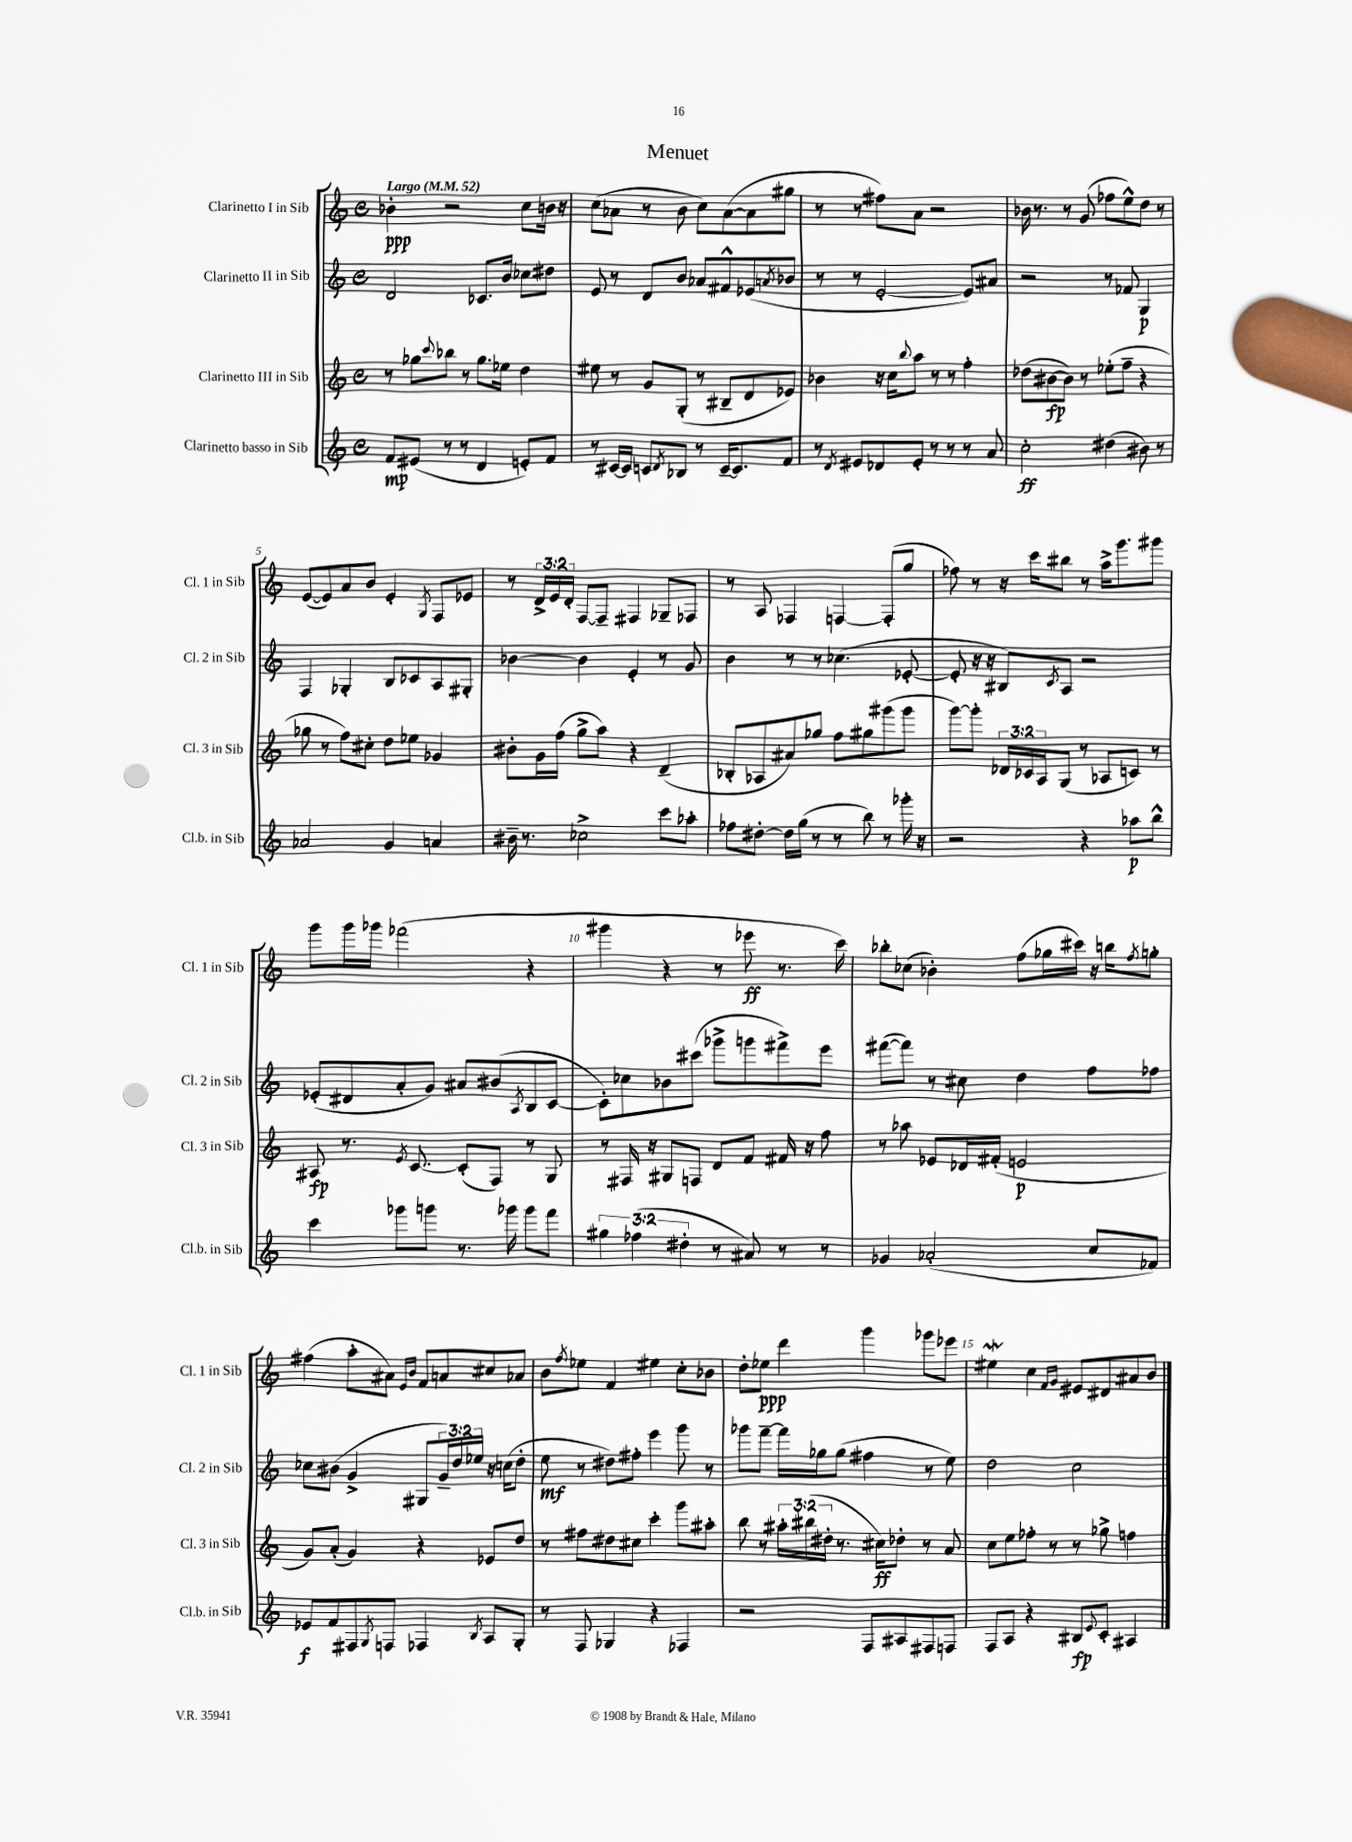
\header { title = "Menuet" }
<<
\new StaffGroup <<
\new Staff = "s0" \with { instrumentName = "Clarinetto I in Sib" shortInstrumentName = "Cl. 1 in Sib" } {
    \clef treble \key c \major \defaultTimeSignature \time 4/4 \override Staff.TupletNumber.text = #tuplet-number::calc-fraction-text \tempo "Largo" 4 = 52
    bes'4-.\ppp r2 c''8 b'16 r16 |
    c''8( aes'8 r8 b'8 c''8) aes'8~( aes'8 gis''8 |
    r8 r8 fis''8) a'8 r2 |
    bes'16 r8. r8 g'8( fes''8 e''8-^) d''8 r8 |
    e'8~( e'8) a'8 b'8 e'4-. \acciaccatura { g8 } f8 ees'8 |
    r8 \tuplet 3/2 { d'16-> e'16 d'16-. } f8~ f8-- fis4 ges8-- fes8 |
    r8 a8 fes4 f4~ f8-.( g''8 |
    fes''8) r8 r16 c'''16 bis''8 r8 a''16-> g'''8. gis'''8 |
    g'''8 g'''16 ges'''16 fes'''2( r4 |
    gis'''4 r4 r8 ees'''8\ff r8. c'''16) |
    bes''8-. ces''8( bes'4-.) f''8( ges''16 cis'''16) r16 b''16 \acciaccatura { f''8 } g''8-. |
    fis''4( a''8-. ais'8) \grace { e'16 b'16 } f'8 a'8 cis''8 aes'8 |
    b'8 \acciaccatura { f''8 } ees''8 f'4 eis''4 c''8-. bes'8 |
    d''8-. ees''8\ppp d'''4 g'''4 ges'''8 ees'''8 |
    eis''4\mordent c''4 \grace { f'16 g'16 } eis'8 dis'8 ais'8 b'8 \bar "|." |
}
\new Staff = "s1" \with { instrumentName = "Clarinetto II in Sib" shortInstrumentName = "Cl. 2 in Sib" } {
    \clef treble \key c \major \defaultTimeSignature \time 4/4 \override Staff.TupletNumber.text = #tuplet-number::calc-fraction-text
    d'2 ces'8. b'16 ces''8 dis''8 |
    e'8 r8 d'8 b'8 aes'8 fis'8-^ ees'8( \acciaccatura { a'8 } bes'8 |
    r8 r8 e'2~-. e'8) ais'8 |
    r2 r8 fes'8 g4\p |
    f4 ges4-. b8 ces'8 a8 gis8-. |
    bes'4~ bes'4 e'4-. r8 g'8 |
    b'4 r8 r8 ces''4.( ees'8~-. |
    ees'8-. r16 r16 bis8) \acciaccatura { c'8 } a8 r2 |
    ees'8-.( dis'8 a'8-. g'8) ais'8 bis'8( \acciaccatura { a8 } b8 c'8~ |
    c'8-.) ces''8 bes'8 cis'''8( ges'''8-> g'''8 fis'''8->) e'''8 |
    fis'''8~( fis'''8) r8 cis''8 d''4 f''8 fes''8 |
    ces''8 bis'8( g'4-> gis8 \tuplet 3/2 { g'16--) d''16 ees''16 } r16 c''16( d''8-. |
    e''8\mf r8 dis''8) fis''8-. e'''4 g'''8 r8 |
    ges'''8 f'''8~-- f'''16 ges''16 ges''8( fis''4 r8 e''8) |
    d''2 c''2 \bar "|." |
}
\new Staff = "s2" \with { instrumentName = "Clarinetto III in Sib" shortInstrumentName = "Cl. 3 in Sib" } {
    \clef treble \key c \major \defaultTimeSignature \time 4/4 \override Staff.TupletNumber.text = #tuplet-number::calc-fraction-text
    r8 ges''8 \appoggiatura { c'''8 } bes''8 r8 ges''8. ees''16 d''4 |
    eis''8 r8 g'8 g8-.( r8 bis8-- d'8 ees'8) |
    bes'4 r16 c''16 \appoggiatura { b''8 } a''8 r8 r8 f''4-. |
    des''8( bis'8~\fp bis'8) r8 ees''8-.( f''8-- r4 |
    ges''8 r8 f''8) cis''8-. d''8 ees''8 ges'4 |
    bis'8-. g'16 f''16( g''8-> a''8) r4 d'4--( |
    bes8-. aes8 ais'8) ges''8 f''8 gis''8 gis'''8( gis'''8 |
    g'''8~) g'''8-. \tuplet 3/2 { des'16 ces'16 a16 } g8( r8 aes8 c'8) r8 |
    ais8\fp r8. \acciaccatura { e'8 } c'8.~ c'8-.( f8) r8 g8 |
    r8 fis16 r16 gis8 f8 d'8 f'8 fis'16 r16 f''8 |
    r8 aes''8 ees'8 des'16 fis'16-.( e'2\p |
    g'8) a'8-.( g'4) r4 ees'8 d''8 |
    r8 fis''8 dis''8 cis''8 c'''4-. g'''8 ais''8-. |
    b''8 r8 \tuplet 3/2 { ais''16-. bis''16( dis''16-. } r8. cis''16\ff) des''8-. r8 a'8 |
    c''8 e''8 fes''8-. r8 r8 ges''8-> f''4 \bar "|." |
}
\new Staff = "s3" \with { instrumentName = "Clarinetto basso in Sib" shortInstrumentName = "Cl.b. in Sib" } {
    \clef treble \key c \major \defaultTimeSignature \time 4/4 \override Staff.TupletNumber.text = #tuplet-number::calc-fraction-text
    f'8\mp eis'8( r8 r8 d'4 e'8-.) f'8 |
    r8 cis'16~ cis'16 c'8 \acciaccatura { d'8 } bes8 r8 c'16~-- c'8. f'8 |
    r8 \acciaccatura { d'8 } eis'8 des'8 eis'8-. r8 r8 r8 a'8 |
    c''2-.\ff dis''4( bis'8) r8 |
    aes'2 g'4 a'4 |
    bis'16-- r8. ces''2-> c'''8 aes''8-. |
    fes''8 dis''8~-. dis''16 g''16( r8 r8 b''8) r8 ges'''16-. r16 |
    r2 r4 aes''8\p b''8-^ |
    c'''4 ges'''8 g'''8 r8. ges'''16 ges'''8 f'''8 |
    \tuplet 3/2 { gis''4 fes''4( dis''4-. } r8 ais'8) r8 r8 |
    ges'4 aes'2-.( c''8 fes'8) |
    ees'8\f f'8 fis8 \acciaccatura { g8 } f8 fes4 \acciaccatura { b8 } a8 g8-. |
    r8 f8 ges4 r4 fes4 |
    r2 f8 ais8 fis8 f8 |
    f8 a8 r4 bis8\fp \appoggiatura { e'8 } c'8-. ais4 \bar "|." |
}
>>
>>
\layout { \context { \Score \override BarNumber.break-visibility = ##(#f #t #t) barNumberVisibility = #(every-nth-bar-number-visible 5) } }
